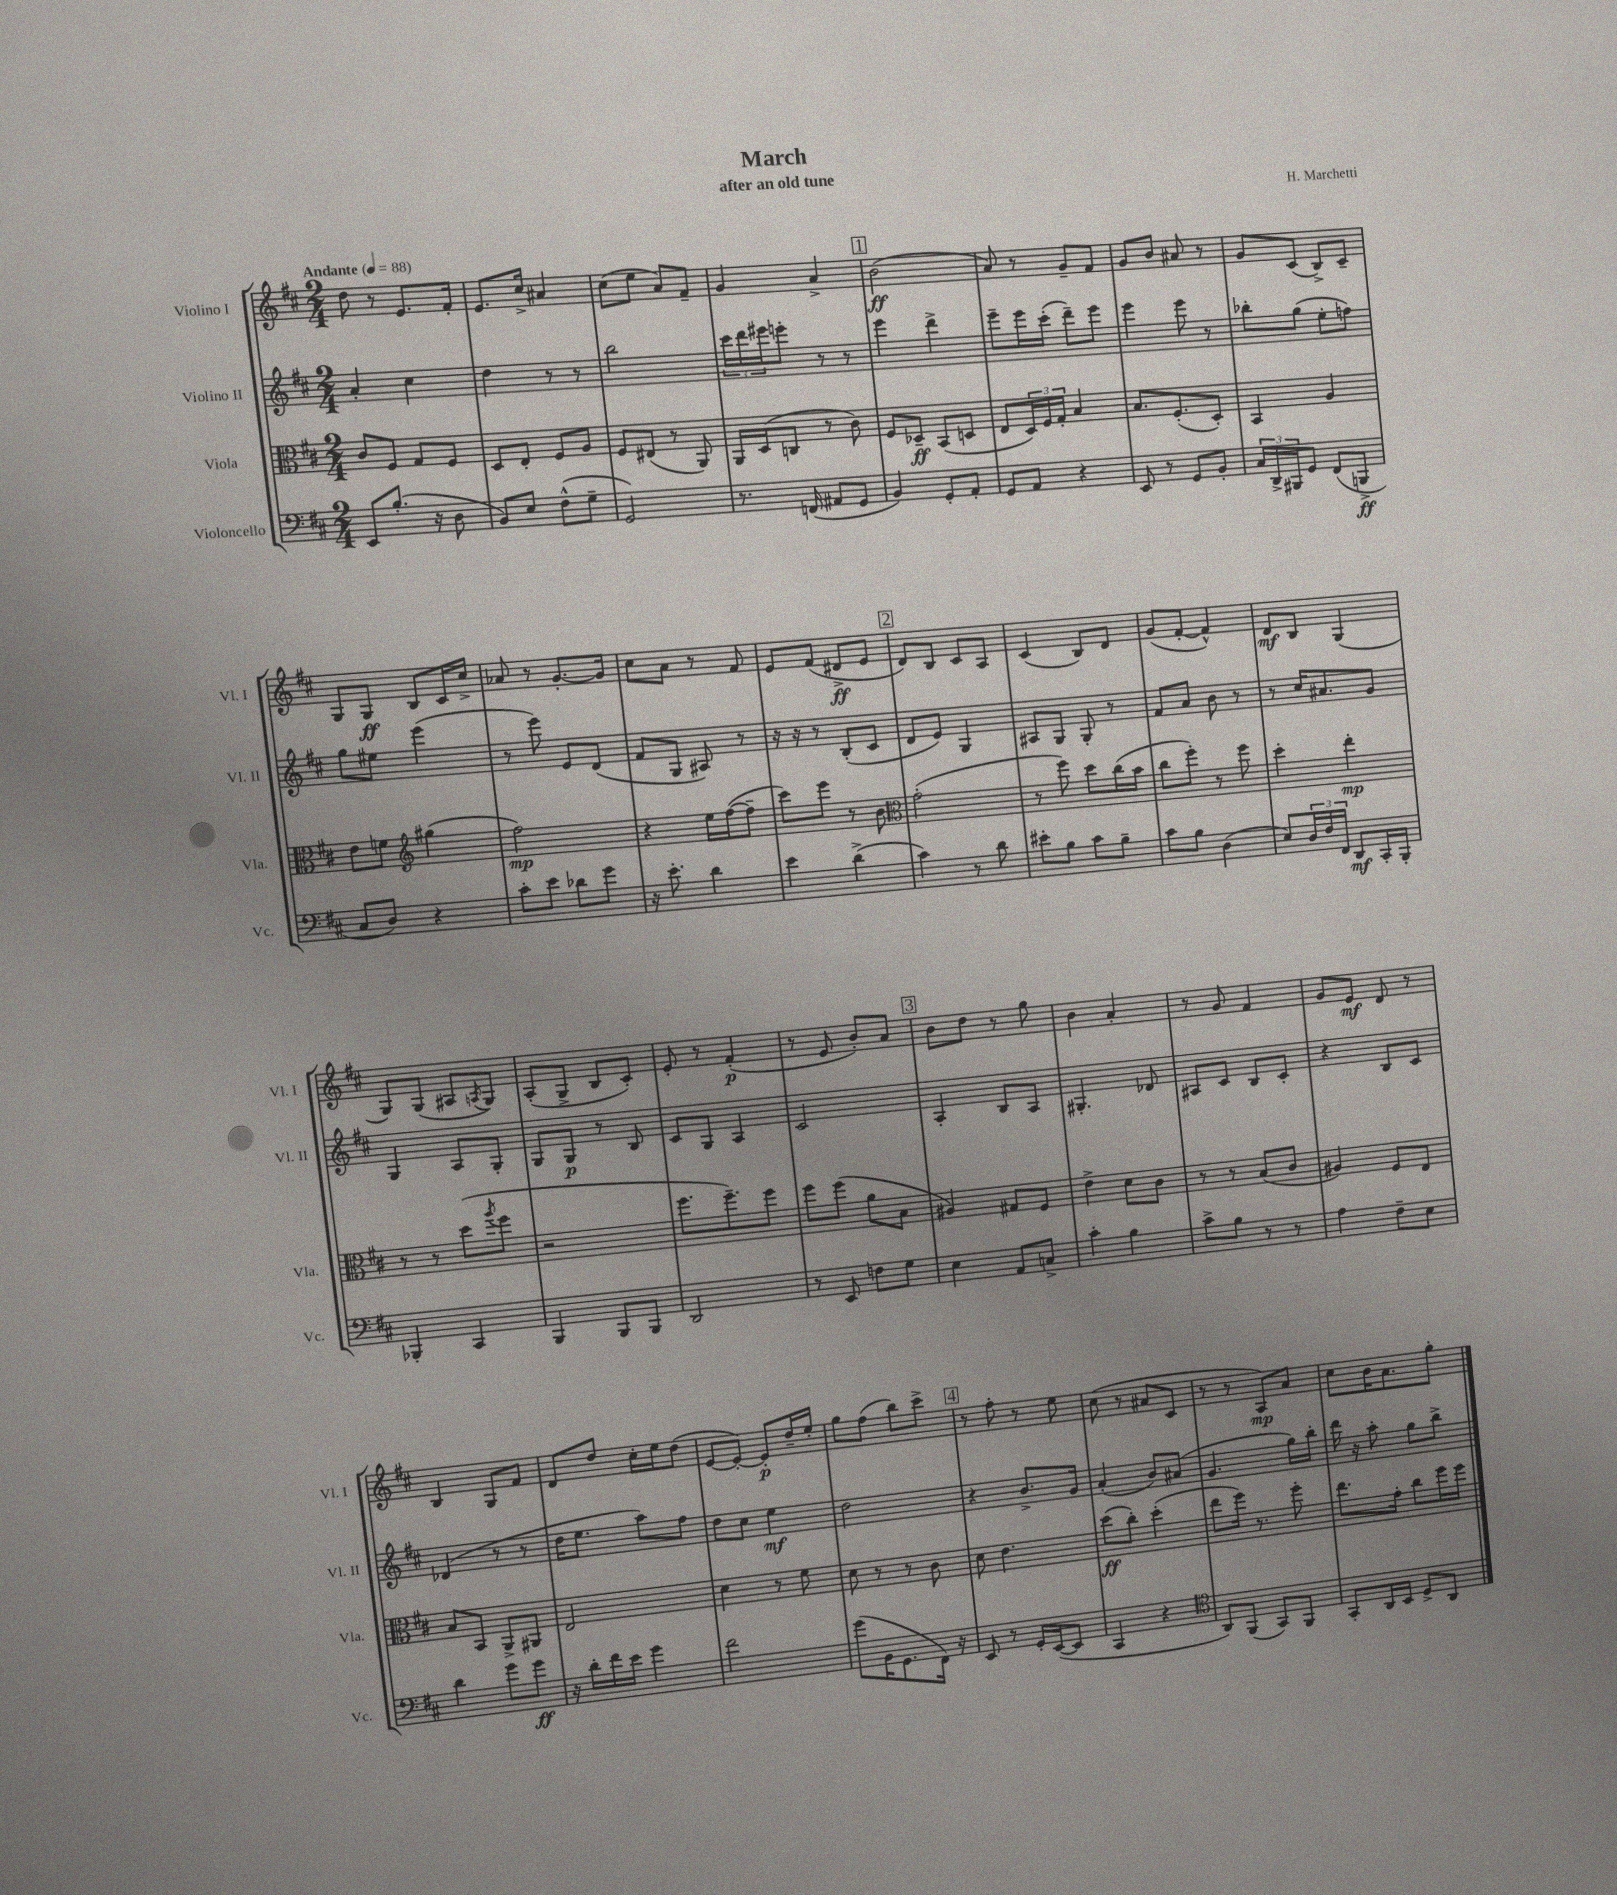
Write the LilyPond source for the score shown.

\header { title = "March" composer = "H. Marchetti" subtitle = "after an old tune" }
<<
\new StaffGroup <<
\new Staff = "s0" \with { instrumentName = "Violino I" shortInstrumentName = "Vl. I" } {
    \clef treble \key d \major \numericTimeSignature \time 2/4 \tempo "Andante" 4 = 88
    d''8 r8 e'8. fis'16-. |
    e'8. cis''16-> ais'4 |
    cis''8( e''8 a'8) fis'8-- |
    g'4 a'4-> |
    \mark \markup { \box "1" } b'2\ff( |
    a'8) r8 g'8-- fis'8 |
    g'8 b'8 ais'8 r8 |
    g'8 cis'8( b8->) cis'8-- |
    g8 g8\ff b8 cis'16 cis''16-> |
    aes'8 r8 g'8.~-. g'16 |
    cis''8 a'8 r8 fis'8 |
    e'8 fis'8( dis'8->\ff e'8 |
    \mark \markup { \box "2" } d'8) b8 cis'8 a8 |
    cis'4( b8) d'8 |
    g'8( fis'8~-. fis'4-^) |
    d'8\mf b8 g4( |
    g8) g8( ais8 \acciaccatura { a8 } g8) |
    a8-.( g8-> b8 cis'8-.) |
    e'8-. r8 fis'4-.\p( |
    r8 e'8 b'8-.) a'8 |
    \mark \markup { \box "3" } b'8 d''8 r8 g''8 |
    b'4 a'4-. |
    r8 g'8 fis'4 |
    g'8 e'8\mf d'8 r8 |
    b4 g8 fis'8 |
    d'8 d''8 cis''16-. e''16 d''8( |
    e'8~ e'8~-.) e'8-.\p d''16-- e''16-. |
    g''8 fis''8( b''8) cis'''8-> |
    \mark \markup { \box "4" } r8 fis''8-. r8 e''8 |
    cis''8( r8 ais'8 cis'8 |
    r8 r8 a8\mp) a'8 |
    cis''8 b'16 a'8. g''8-. \bar "|." |
}
\new Staff = "s1" \with { instrumentName = "Violino II" shortInstrumentName = "Vl. II" } {
    \clef treble \key d \major \numericTimeSignature \time 2/4
    a'4-. cis''4 |
    d''4 r8 r8 |
    b''2 |
    \tuplet 3/2 { cis'''16 d'''16 eis'''16 } e'''8-. r8 r8 |
    \mark \markup { \box "1" } e'''4 d'''4-> |
    e'''8-- e'''16 cis'''16-.( d'''8--) e'''8 |
    e'''4 e'''8 r8 |
    bes''8-. g''8( e''8-. f''8) |
    g''8 eis''8 e'''4( |
    r8 e'''8) e'8 d'8( |
    fis'8 g8 ais8) r8 |
    r16 r16 r8 b8-.( cis'8 |
    \mark \markup { \box "2" } d'8 e'8) g4 |
    ais8 g8 g8-. r8 |
    fis'8 a'8 b'8 r8 |
    r8 cis''16 ais'8. g'8 |
    g4 a8 g8-. |
    g8 g8\p r8 b8 |
    cis'8 g8 a4 |
    cis'2 |
    \mark \markup { \box "3" } a4-. b8 a8 |
    gis4.-. des'8 |
    ais8 cis'8 b8 cis'8-. |
    r4 b8 cis'8 |
    des'4( r8 r8 |
    d''16 e''8. a''8) fis''8 |
    d''8 cis''8 e''4\mf |
    d''2 |
    \mark \markup { \box "4" } r4 b'8.-> g'16 |
    a'4-.( b'8) ais'8( |
    g'4. g''16) b''16-. |
    d'''16 r16 a''8-. g''8 b''8-> \bar "|." |
}
\new Staff = "s2" \with { instrumentName = "Viola" shortInstrumentName = "Vla." } {
    \clef alto \key d \major \numericTimeSignature \time 2/4
    cis'8 fis8 g8 fis8 |
    d8 e8-. fis8 a8 |
    fis8 eis8( r8 a,8) |
    a,16 d16( c8 r8 cis'8) |
    \mark \markup { \box "1" } fis8 des8--\ff b,8( d8 |
    e8 \tuplet 3/2 { d16) fis16 g16-. } b4 |
    b8. fis8.-.( d8-.) |
    b,4 a4 |
    e'8 f'8 \clef treble gis''4( |
    fis''2\mp) |
    r4 e''16 fis''16~( fis''8-- |
    cis'''8) e'''8 r8 b'8 |
    \mark \markup { \box "2" } \clef alto g'2-.( |
    r8 fis''8) d''8 cis''16( b'16 |
    cis''8 fis''8-.) r8 fis''8 |
    d''4-. e''4-.\mp |
    r8 r8 d''8( \acciaccatura { a''8 } fis''8 |
    r2 |
    fis''8. fis''8.--) fis''8 |
    fis''8 fis''8( a'8 b8 |
    \mark \markup { \box "3" } ais4) gis8 fis8 |
    e'4-> d'8 cis'8 |
    r8 r8 b8( cis'8 |
    ais4) fis8 e8 |
    b8 b,8 a,8-> ais,8 |
    e2 |
    d'4 r8 fis'8 |
    d'8 r8 r8 cis'8 |
    \mark \markup { \box "4" } d'8 e'4. |
    d''8\ff( cis''8-.) d''4-.( |
    e''8 fis''16) r8. fis''8-. |
    e''8. g'16-. cis''8 fis''16 fis''16 \bar "|." |
}
\new Staff = "s3" \with { instrumentName = "Violoncello" shortInstrumentName = "Vc." } {
    \clef bass \key d \major \numericTimeSignature \time 2/4
    e,8 b8.-.( r16 d8 |
    b,8) e8 fis8-^( g8-- |
    g,2) |
    r8. f,16( ais,8 g,8 |
    \mark \markup { \box "1" } b,4) g,8-. a,8-. |
    g,8 a,8 r4 |
    e,8 r8 g,8 b,8-. |
    \tuplet 3/2 { cis16 d,16-> bis,,16 } g,8 fis,8( b,,8->\ff |
    cis8 d8) r4 |
    cis'8-. e'8 des'8 g'8 |
    r16 e'8.-. d'4 |
    e'4 d'4->( |
    \mark \markup { \box "2" } cis'4) r8 d'8 |
    eis'8-. b8 cis'8 b8-- |
    cis'8 b8 d4( |
    e8) \tuplet 3/2 { d16 fis16 fis,16 } d,8\mf cis,16-. b,,16-. |
    bes,,4-. cis,4 |
    b,,4 b,,8 b,,8 |
    d,2 |
    r8 e,8 f8 g8 |
    \mark \markup { \box "3" } e4 a,8 c8-> |
    cis'4-. b4 |
    cis'8-> b8 r8 r8 |
    a4 fis8-- e8 |
    d'4 g'8 g'8\ff |
    r16 d'16-. fis'16 e'16 g'4 |
    fis'2 |
    g'8( b,16 g,8. fis,16) r16 |
    \mark \markup { \box "4" } e,8 r8 g,16-. e,16~( e,8 |
    cis,4 r4 |
    \clef tenor a,8) fis,8( g,8) fis,8 |
    g,8-. a,16 b,16 d8-> a,8 \bar "|." |
}
>>
>>
\layout { \context { \Score \remove "Bar_number_engraver" } }
